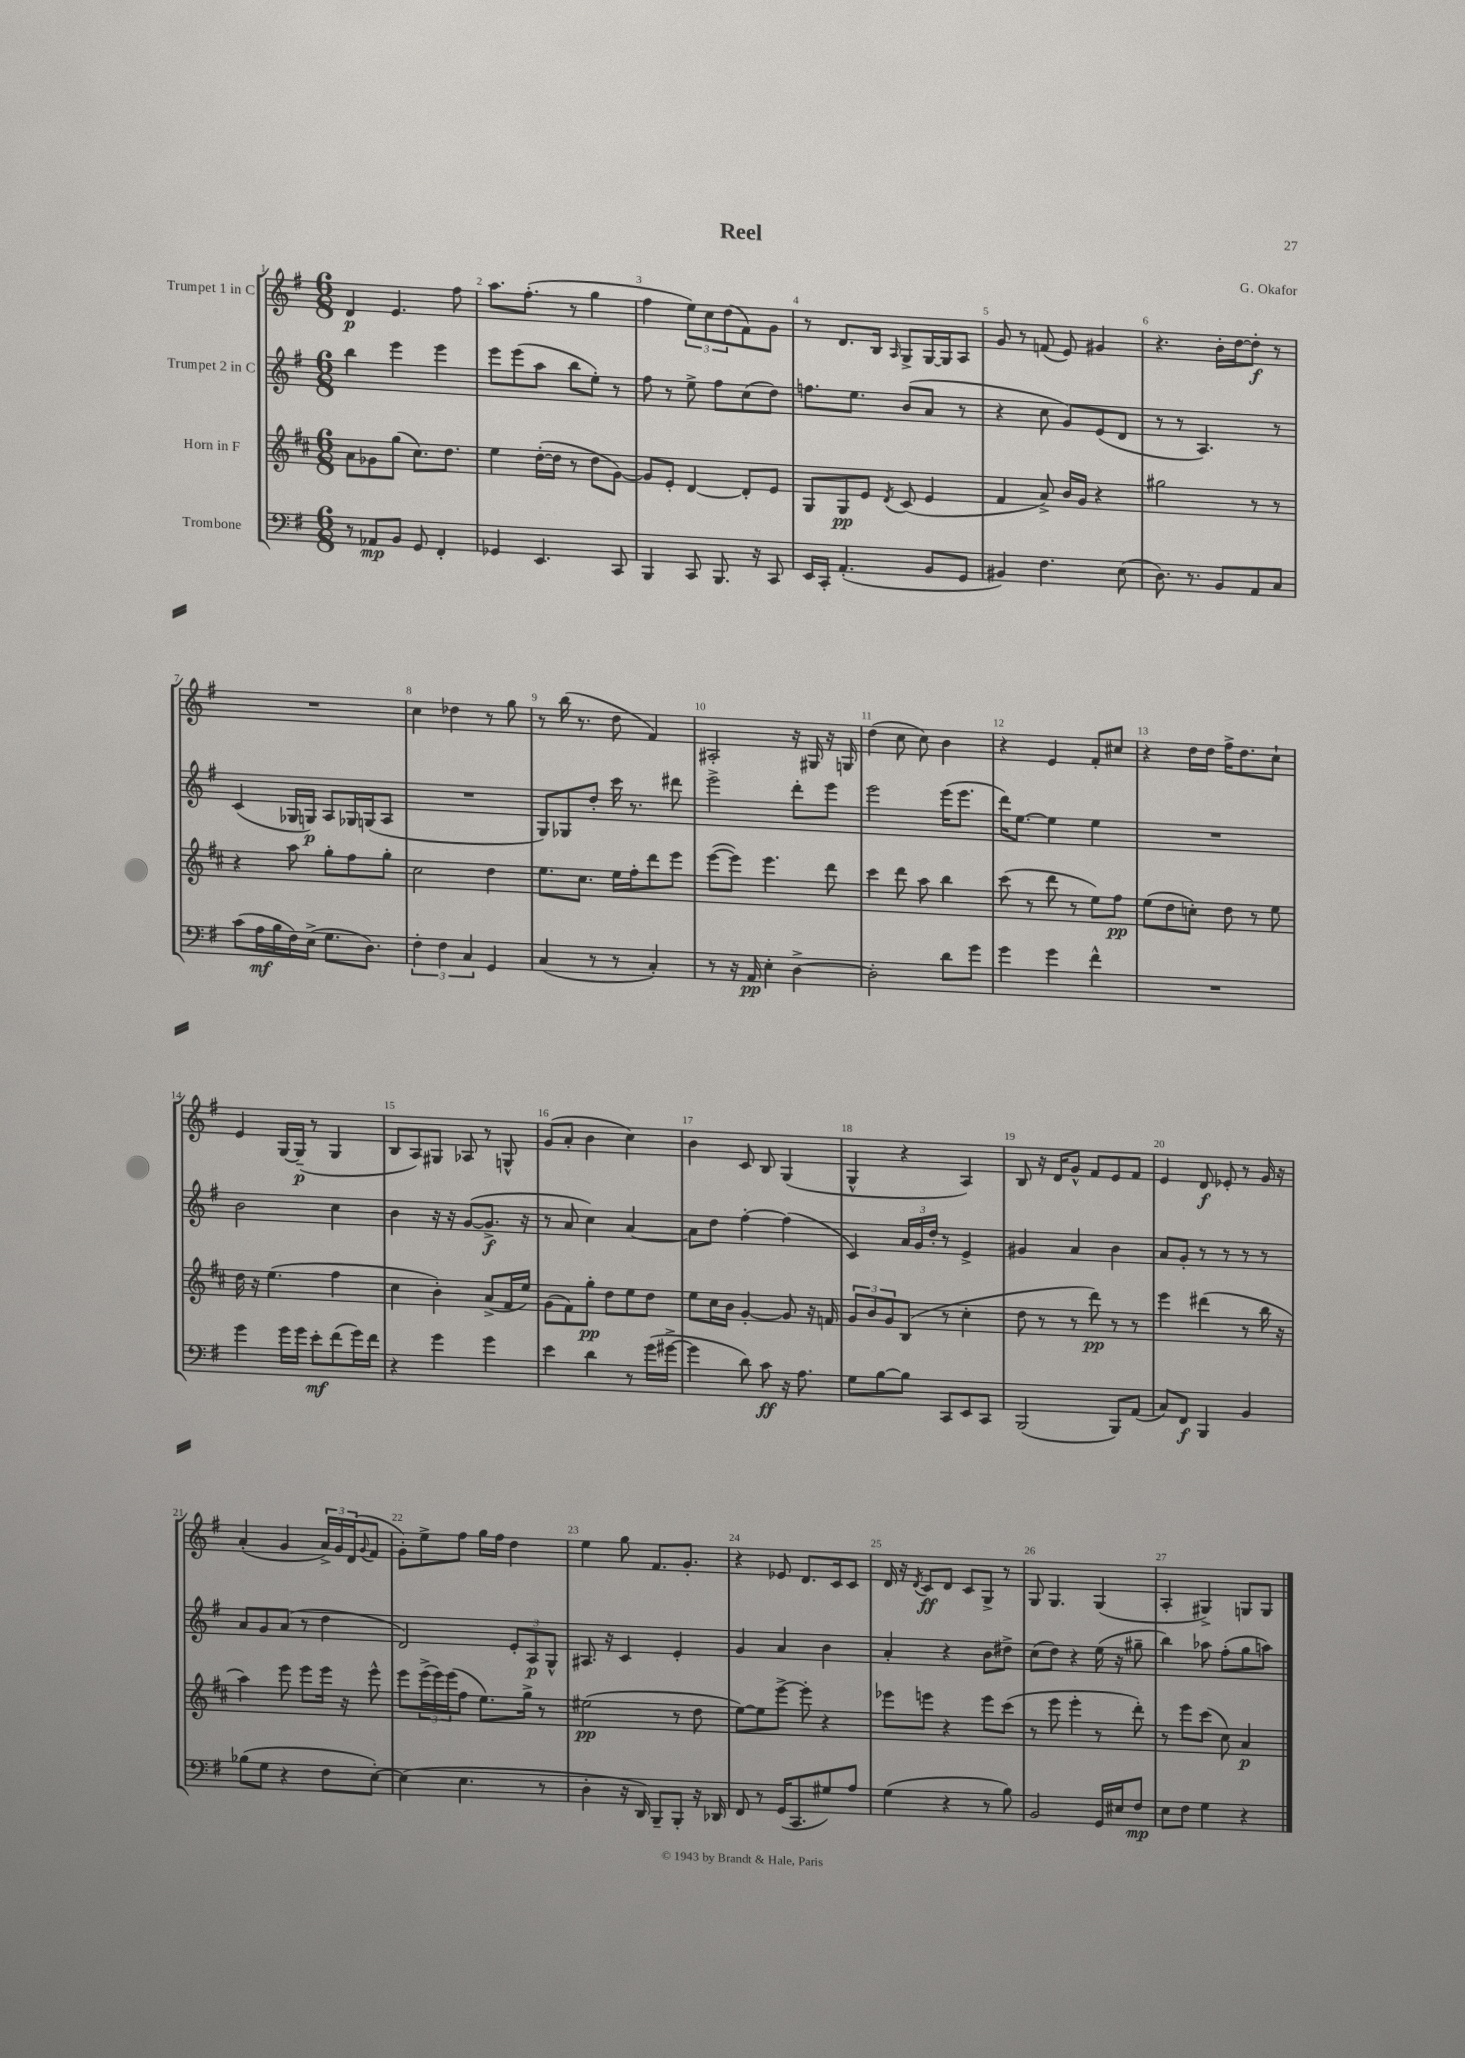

**kern	**kern	**kern	**kern
*staff4	*staff3	*staff2	*staff1
*clefF4	*clefG2	*clefG2	*clefG2
*k[f#]	*k[f#c#]	*k[f#]	*k[f#]
*M6/8	*M6/8	*M6/8	*M6/8
8r	8a	4bb	4d
8AA-	8g-	.	.
8BB	(8gg	4eee	4.e
8GG	8.cc#)	.	.
4FF#'	.	4eee	.
.	8.dd	.	.
.	.	.	8ff#
=	=	=	=
4GG-	4ee	8eee	8.aa
.	.	(8eee	.
.	.	.	(8.ff#'
4.EE	([16dd'	8aa	.
.	16dd]	.	.
.	8r	8bb	8r
.	8dd	8ee')	4gg
8CC	[8g)	8r	.
=	=	=	=
4BBB	8g]	8ff#	4ff#
.	8e'	8r	.
8CC	[4d	8ee^	12ee)
.	.	.	12cc
8.BBB	.	8ff#	.
.	.	.	(12dd
.	8d']	(8cc	8f#)
16r	.	.	.
8CC	8e	8dd)	8g
=	=	=	=
16EE	8G	8.ff	8r
16CC'	.	.	.
(4.AA'	8G	.	8.d
.	.	8.ee	.
.	8e	.	.
.	.	.	16B
.	8qd	.	16qqA
.	(8c#	(8b	8G^
8BB	4e	8a	[16G
.	.	.	16G]
8GG	.	8r	8A
=	=	=	=
4BB#)	4f#	4r	8g
.	.	.	8r
4.F#	8a^)	8cc	(8f
.	16b	8g)	8e)
.	16g	.	.
.	4r	(8e	4g#
(8E	.	8d	.
=	=	=	=
8.D)	2gg#	8r	4.r
.	.	8r	.
8.r	.	.	.
.	.	4.A)	.
8BB	.	.	16b'
.	.	.	[16dd
8AA	8r	.	8dd']
8C	8r	8r	8r
=	=	=	=
(8c	4r	(4c	2.r
16A	.	.	.
16B	.	.	.
16F#)	8aa	16G-	.
(16E^	.	16G)	.
8.G	8gg'	8A	.
.	8ff#	16G-	.
8.D)	.	(16G	.
.	8gg'	8A	.
=	=	=	=
6F#'	2cc#	2.r	4cc
6F#	.	.	.
.	.	.	4dd-
6C	.	.	.
4GG	4dd	.	8r
.	.	.	8gg
=	=	=	=
(4C	8.ee	8G)	8r
.	.	8G-	(16bb
.	8.cc#	.	8.r
8r	.	8dd'	.
8r	16ee	16ccc	8dd
.	16ff#'	8.r	.
4C')	8ddd	.	4f#)
.	8eee	8ddd#	.
=	=	=	=
8r	([8eee	2eee^	2A#'
16r	8eee])	.	.
16AA	.	.	.
4E'	4.eee	.	.
[4D^	.	8ddd'	16r
.	.	.	16G#
.	8ddd	8eee	16r
.	.	.	16G
=	=	=	=
2D']	4ccc#	2eee	(4dd
.	8ddd	.	8cc
.	8aa	.	8cc)
8d	4bb	(16eee	4b
.	.	8.eee	.
8g	.	.	.
=	=	=	=
4g	(8ccc#	16ddd)	4r
.	.	[8.ee	.
.	8r	.	.
4g	8ddd	4ee]	4e
.	8r	.	.
4f#^^	8ee)	4ee	8f#'
.	8ff#	.	8cc#
=	=	=	=
2.r	(8ee	2.r	4r
.	8dd	.	.
.	8cc')	.	16dd
.	.	.	16dd
.	8dd	.	16ff#^
.	.	.	8.dd
.	8r	.	.
.	8ee	.	8cc`
=	=	=	=
4g	16dd	2b	4e
.	16r	.	.
.	(4.ee	.	.
16g	.	.	[16G
16g	.	.	(16G~]
8e'	.	.	8r
(8f#	4ff#	4cc	4G
16g)	.	.	.
16f#	.	.	.
=	=	=	=
4r	4cc#	4b	8B
.	.	.	8A)
4g	4b')	16r	8G#
.	.	16r	.
.	.	([8g	8A-
4g	(8a^	8.g^]	8r
.	16f#	.	8G^^
.	16ee)	16r	.
=	=	=	=
4e	(8g	8r	(8g
.	8f#)	8a	8a'
4d	8gg'	4cc)	4b
.	8dd	.	.
8r	8ee	[4a	4cc)
(16g	8dd	.	.
[16g#^	.	.	.
=	=	=	=
4g#]	8ee	8a]	4b
.	16cc#	8dd	.
.	16b	.	.
8d)	[4g'	[4ff#'	8c
8c	.	.	8B
16r	8g]	(4ff#]	(4G
8.A	.	.	.
.	16r	.	.
.	16f	.	.
=	=	=	=
8G	12g	4c)	4G^^
.	12b	.	.
[8B	.	.	.
.	12g	.	.
8B]	(8B	24a	4r
.	.	24g	.
.	.	24dd'	.
8CC	8r	8r	.
8EE	4cc#'	4e^	4A)
8CC	.	.	.
=	=	=	=
(2BBB	8dd	4g#	8B
.	8r	.	16r
.	.	.	16d
.	8r	4a	8g^^
.	8ddd)	.	8f#
8BBB)	8r	4b	8e
(8AA	8r	.	8f#
=	=	=	=
8C)	4eee	8a	4e
8FF#	.	8g'	.
4BBB	(4ddd#	8r	8d
.	.	8r	8e-'
4BB	8r	8r	8r
.	16bb	8r	16g
.	16r	.	16r
=	=	=	=
(8B-	4aa)	8a	(4a'
8G	.	8g	.
4r	8eee	(8a	4g
.	8eee	8r	.
8F#	16eee	4dd	24a^)
.	.	.	24g
.	16r	.	.
.	.	.	(24d
.	.	.	8qqg
[8E')	8eee^^	.	8f#
=	=	=	=
(4E]	8eee	2d)	8g')
.	(24eee^	.	8ee^
.	24eee)	.	.
.	(24eee	.	.
4.E	8ff#	.	8ff#
.	8.ee)	.	16gg
.	.	.	16ff#
.	.	12e'	4dd
.	16gg^	.	.
.	.	12A	.
8r	8r	.	.
.	.	12G^^	.
=	=	=	=
4D'	(2ee#	8.A#	4ee
.	.	16r	.
16r	.	4c	8gg
16DD)	.	.	.
8BBB~	.	.	8.f#
8BBB'	8r	4e'	.
.	.	.	8.g'
16r	8dd	.	.
16DD-	.	.	.
=	=	=	=
8FF#	[8ee)	4g	4r
8r	8ee]	.	.
(16GG	[8eee^	4a	8e-
8.CC	.	.	.
.	8eee']	.	8.d
8G#)	4r	4b	.
.	.	.	16c
8A	.	.	8c
=	=	=	=
(4G	8eee-	4a'	16d
.	.	.	16r
.	.	.	8qd
.	8eee	.	8c
4r	4r	4r	8d
.	.	.	8c
8r	8eee	8b	8G^
8B)	(8ccc#	8dd#^	8r
=	=	=	=
2BB	8r	(8cc	8G
.	8eee	8dd)	4.G
.	4eee'	4r	.
16GG	8r	(16ee	(4G
16E#	.	16r	.
8F#	8ddd')	8gg#~	.
=	=	=	=
8E	8r	4bb)	4A'
8F#	8eee	.	.
4G	(8ccc#	8aa-	4G#^)
.	8cc#)	(8ff#'	.
4r	4a	8gg	8G
.	.	8aa)	8G
==	==	==	==
*-	*-	*-	*-
